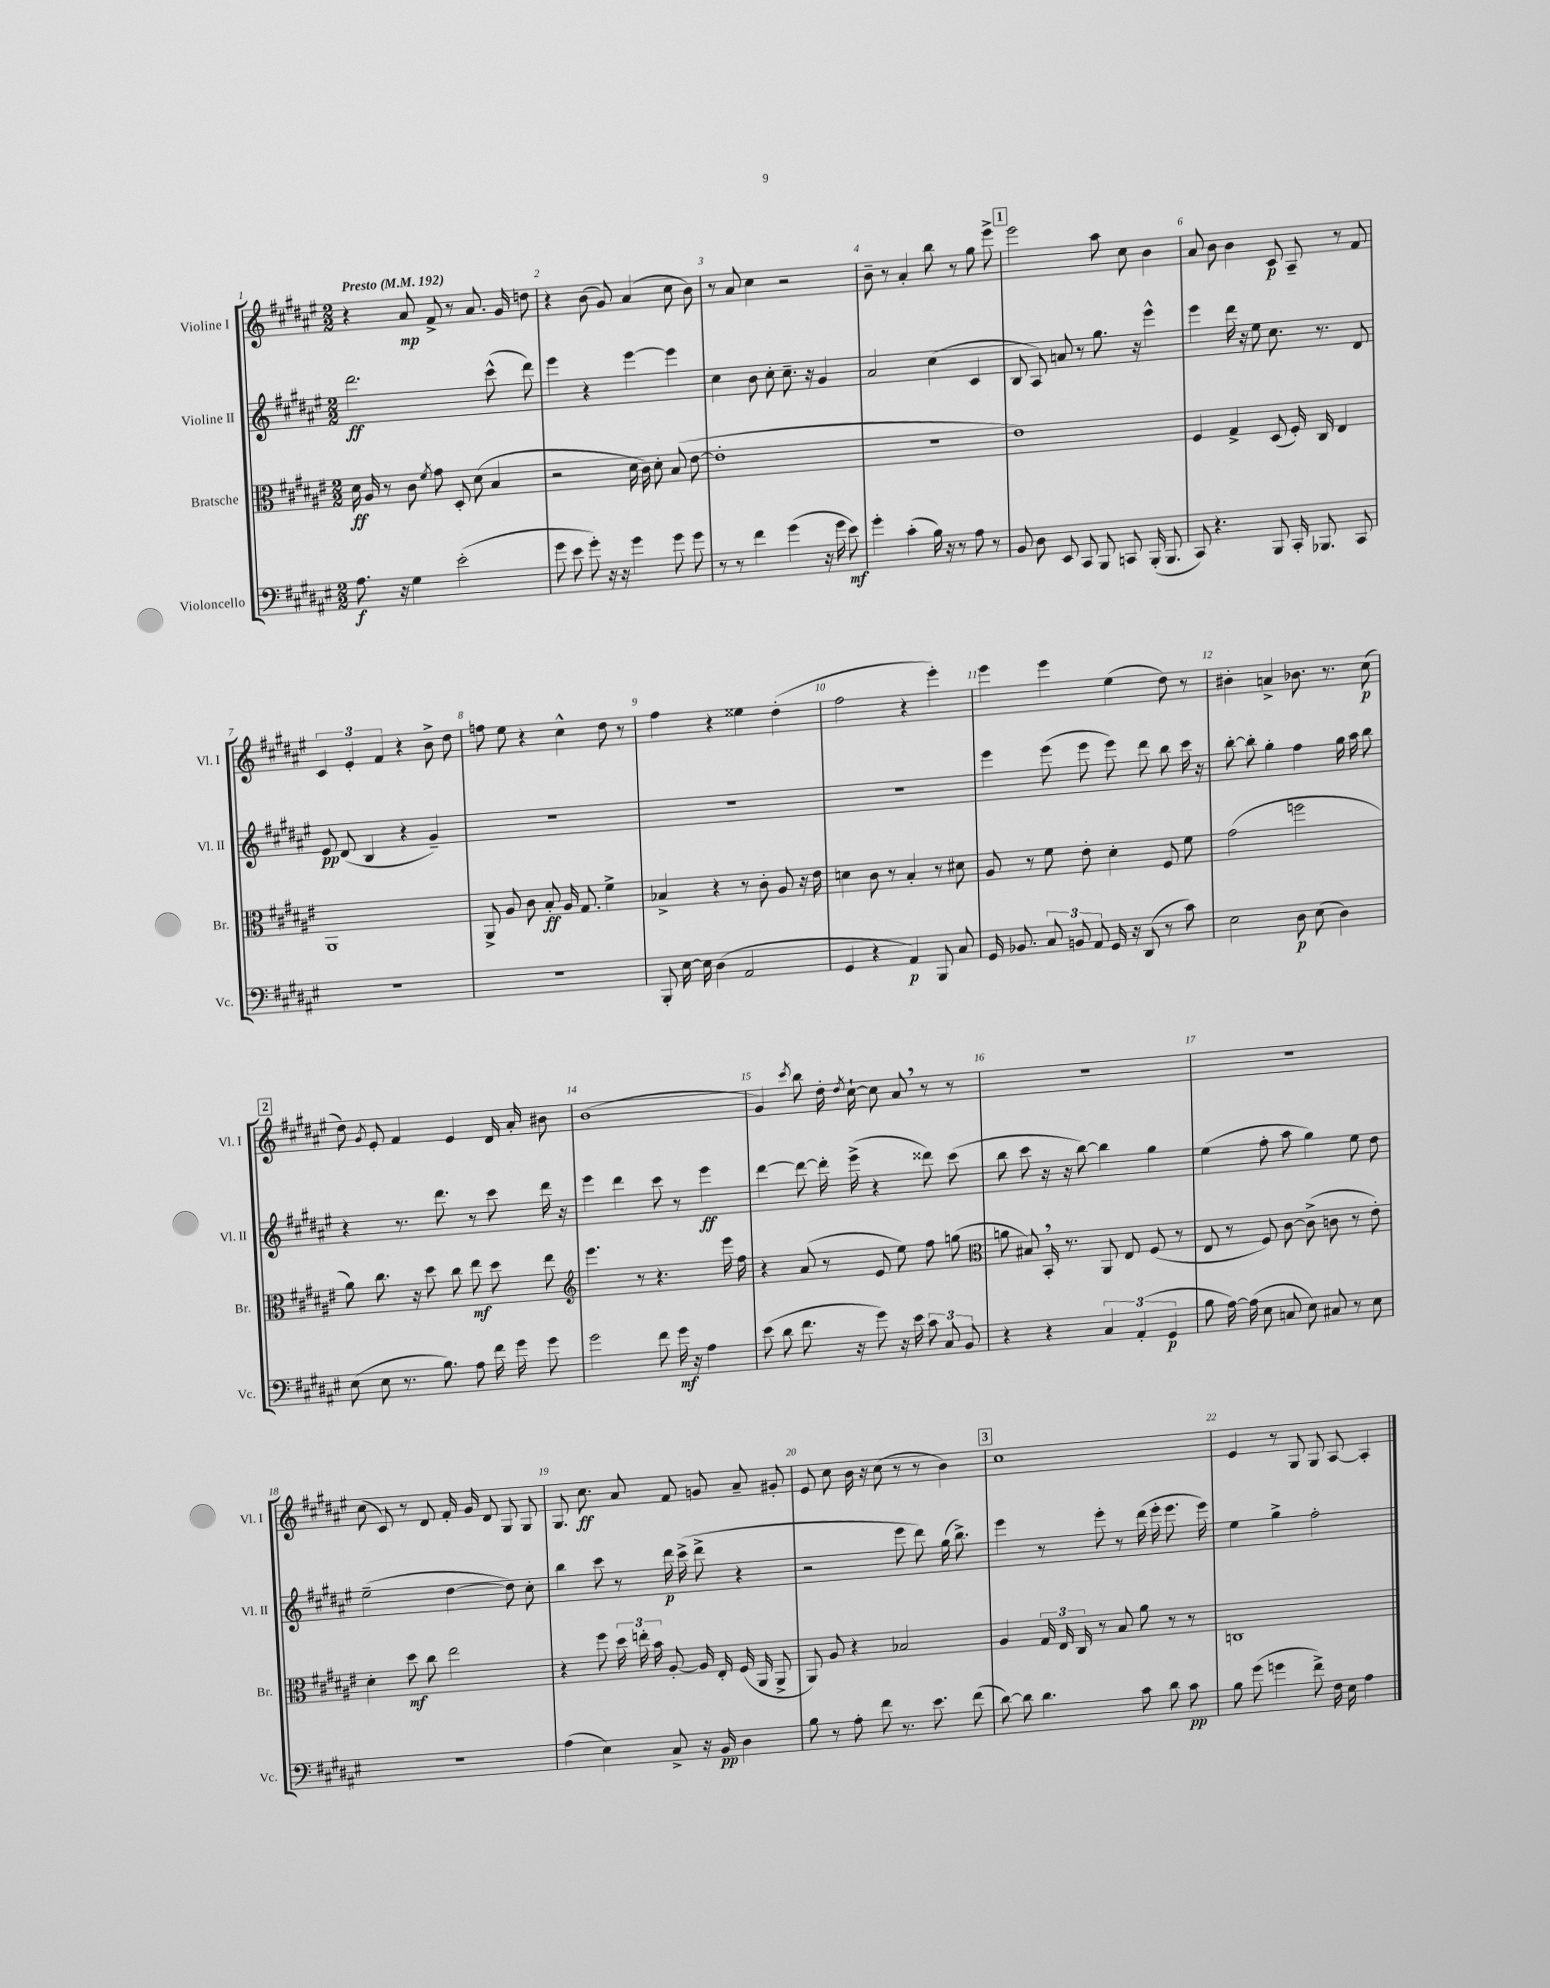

**kern	**kern	**kern	**kern
*staff4	*staff3	*staff2	*staff1
*clefF4	*clefC3	*clefG2	*clefG2
*k[f#c#g#d#a#e#]	*k[f#c#g#d#a#e#]	*k[f#c#g#d#a#e#]	*k[f#c#g#d#a#e#]
*M2/2	*M2/2	*M2/2	*M2/2
*MM192	*MM192	*MM192	*MM192
8.A#	16d#	2.ddd#	4r
.	16A#	.	.
.	8r	.	.
16r	.	.	.
4G#	8c#	.	8a#
.	8qf#	.	.
.	8g#	.	8f#^
(2e#'	8D#'	.	8r
.	(8d#	.	8.a#
.	4B	(8ccc#^^	.
.	.	.	16g#
.	.	8ddd#)	8dd
=	=	=	=
8g#	2r	4eee#	4r
8e#	.	.	.
8g#')	.	4r	(8b
16r	.	.	8g#)
16r	.	.	.
4g#	16d#	[4eee#	(4a#
.	16c#)	.	.
.	8d#'	.	.
8g#	(8B	4eee#]	8cc#
8g#	[8e#	.	8b)
=	=	=	=
8r	1e#']	4cc#	8r
8r	.	.	8a#
4f#	.	8b	4cc#
.	.	8cc#'	.
(4g#	.	8.cc#~	2r
.	.	16r	.
16r	.	4g#	.
16g#	.	.	.
8e#)	.	.	.
=	=	=	=
4g#'	1r	2a#	8b~
.	.	.	8r
(4c#'	.	.	4a#'
16B)	.	(4cc#	8bb
16r	.	.	.
8r	.	.	8r
8A#	.	4c#	8gg#
8r	.	.	8eee#^
=	=	=	=
8BB	1e#)	8B	2eee#
8D#	.	8A#)	.
8EE#	.	8a	.
8CC#	.	8r	.
8BBB	.	8.gg#	8aa#
8CC	.	.	8cc#
.	.	16r	.
(16BBB'	.	4eee#^^	4b
8.BBB	.	.	.
=	=	=	=
8CC#)	4F#	4eee#	8a#
4.r	.	.	8b
.	4G#^	16ddd#	4b
.	.	16r	.
.	.	8ee#	.
8BBB	(8D#	8.cc#	8c#
16CC#'	16F#')	.	8A#~
8.BBB-	16C#	8.r	.
.	4E#	.	8r
8CC#	.	8d#	8f#
=	=	=	=
1r	1AA#	8e#	6c#
.	.	(8d#	.
.	.	.	6e#'
.	.	4B	.
.	.	.	6f#
.	.	4r	4r
.	.	4g#~)	8b^
.	.	.	8dd#
=	=	=	=
1r	8AA#^	1r	8ff
.	8A#	.	8ee#
.	8c#	.	4r
.	8B'	.	.
.	16A#	.	4cc#^^
.	8.G#	.	.
.	4f#^	.	8dd#
.	.	.	8r
=	=	=	=
8BBB'	4B-^	1r	4ff#
[16E#	.	.	.
16E#]	.	.	.
(4D#	4r	.	4r
2AA#	8r	.	4ee##
.	8c#'	.	.
.	8A#	.	(4dd#'
.	16r	.	.
.	16e#	.	.
=	=	=	=
4GG#	4d	1r	2ff#
4r	8c#	.	.
.	8r	.	.
4AA#)	4B'	.	4r
8BBB	8r	.	4eee#')
8C#	8d#	.	.
=	=	=	=
16GG#	8A#	4eee#	4eee#
8.BB-	.	.	.
.	8r	.	.
12C#	8f#	(8eee#	4eee#
12BB	.	.	.
.	8e#'	8eee#	.
12AA#	.	.	.
16GG#	4d#'	8eee#)	(4ee#
16r	.	.	.
(8DD#	.	8ddd#	.
8r	8F#	8bb	8dd#)
8c#)	8f#	16ccc#	8r
.	.	16r	.
=	=	=	=
2E#	(2g#	[8bb'	4b#'
.	.	8bb']	.
.	.	4gg#'	4a^
8D#	2ff	4ff#	8.b-
(8E#	.	.	.
.	.	.	8.r
4D#)	.	16gg#	.
.	.	16aa#	.
.	.	8bb	(8cc#
=	=	=	=
(8E#	8a#)	4r	8dd#)
.	.	.	8qg#
8E#	8.cc#	.	8e#'
8.r	.	8.r	4f#
.	16r	.	.
.	8dd#	.	.
8.B)	.	8.ddd#	.
.	8cc#	.	4e#
8A#	8ee#	8r	.
16f#	8dd#	8ccc#	16d#
16g#	.	.	16a#'
8g#	8ee#	16ddd#	8b#
.	.	16r	.
=	=	=	=
*	*clefG2	*	*
2g#	4.eee#	4eee#	(1b
.	.	4ddd#	.
.	8r	.	.
8f#	4.r	8ccc#	.
16g#	.	8r	.
16r	.	.	.
4A#	.	4eee#	.
.	16eee#	.	.
.	16ff#	.	.
=	=	=	=
(8e#	4r	[4ddd#	4g#)
8d#	.	.	.
.	.	.	8qccc#
8.f#	(8a#	8ddd#_	8bb
.	8r	16ddd#']	16dd#'
.	.	.	8qdd#
16r	.	(16eee#^	[16cc#`
8g#)	8e#	4r	8cc#]
16r	8ee#)	.	8a#
16e#	.	.	.
12c#	8ff#	8ddd##)	8r
12C#	.	.	.
.	(8gg	(8ccc#	8r
12BB	.	.	.
=	=	=	=
*	*clefC3	*	*
4r	8a	8bb	1r
.	8B#)	8ccc#	.
4r	16BB'	16r	.
.	8.r	16r	.
.	.	[8bb)	.
6C#	8AA#	4bb]	.
.	8E#	.	.
(6AA#'	.	.	.
.	(8F#	4gg#	.
6GG#	.	.	.
.	8r	.	.
=	=	=	=
8B	8E#	(4ee#	1r
[16A#)	8r	.	.
(16A#]	.	.	.
8E#	8F#)	8ff#'	.
8C	[8c#	8aa#	.
8E#)	(8c#^]	4gg#)	.
8C#	8c	.	.
8r	8r	8ee#	.
8E#	8e#')	8dd#	.
=	=	=	=
1r	4d#'	(2ee#~	(8cc#
.	.	.	8c#)
.	8dd#	.	8r
.	8cc#	.	8d#
.	2ee#	[4dd#	16f#'
.	.	.	16g#
.	.	.	8d#
.	.	8dd#])	8G#
.	.	8cc#'	8G#
=	=	=	=
(4A#	4r	4bb	8.G#
.	.	.	8.cc#
4E#)	8ff#	8ccc#	.
.	24dd#	8r	8a#
.	24ee'	.	.
.	24b	.	.
8C#^	[8A#'	16ddd#	8f#
.	.	(16ccc#^	.
16r	16A#]	8ddd#^	8g
16BB	16E#'	.	.
4D#	(16F#	4r	8a#~
.	16AA#	.	.
.	8AA#^	.	8g#'
=	=	=	=
8B	8AA#)	2r	8e#
8r	8A#	.	8cc#
8A#'	4r	.	16b
.	.	.	16r
8f#	.	.	(8cc#
8.r	2B-	8eee#	8r
.	.	8ddd#)	8r
8.e#	.	.	.
.	.	(16gg#	4b)
.	.	8.bb^)	.
(8f#	.	.	.
=	=	=	=
[8d#)	4A#	4eee#	1cc#
8d#]	.	.	.
4.d#	24G#	8r	.
.	24E#	.	.
.	24C#	.	.
.	8r	8eee#'	.
.	8B	8r	.
8c#	8a#	(16ddd#	.
.	.	16eee#'	.
8d#	8r	8.eee#	.
8c#	8r	.	.
.	.	16eee#)	.
=	=	=	=
8B	1C	4ee#	4e#
(8g#	.	.	.
4g	.	4gg#^	8r
.	.	.	8G#
8f#^)	.	2ff#'	8G#
16F#	.	.	[8A#
16E#	.	.	.
4A#	.	.	4A#']
==	==	==	==
*-	*-	*-	*-
